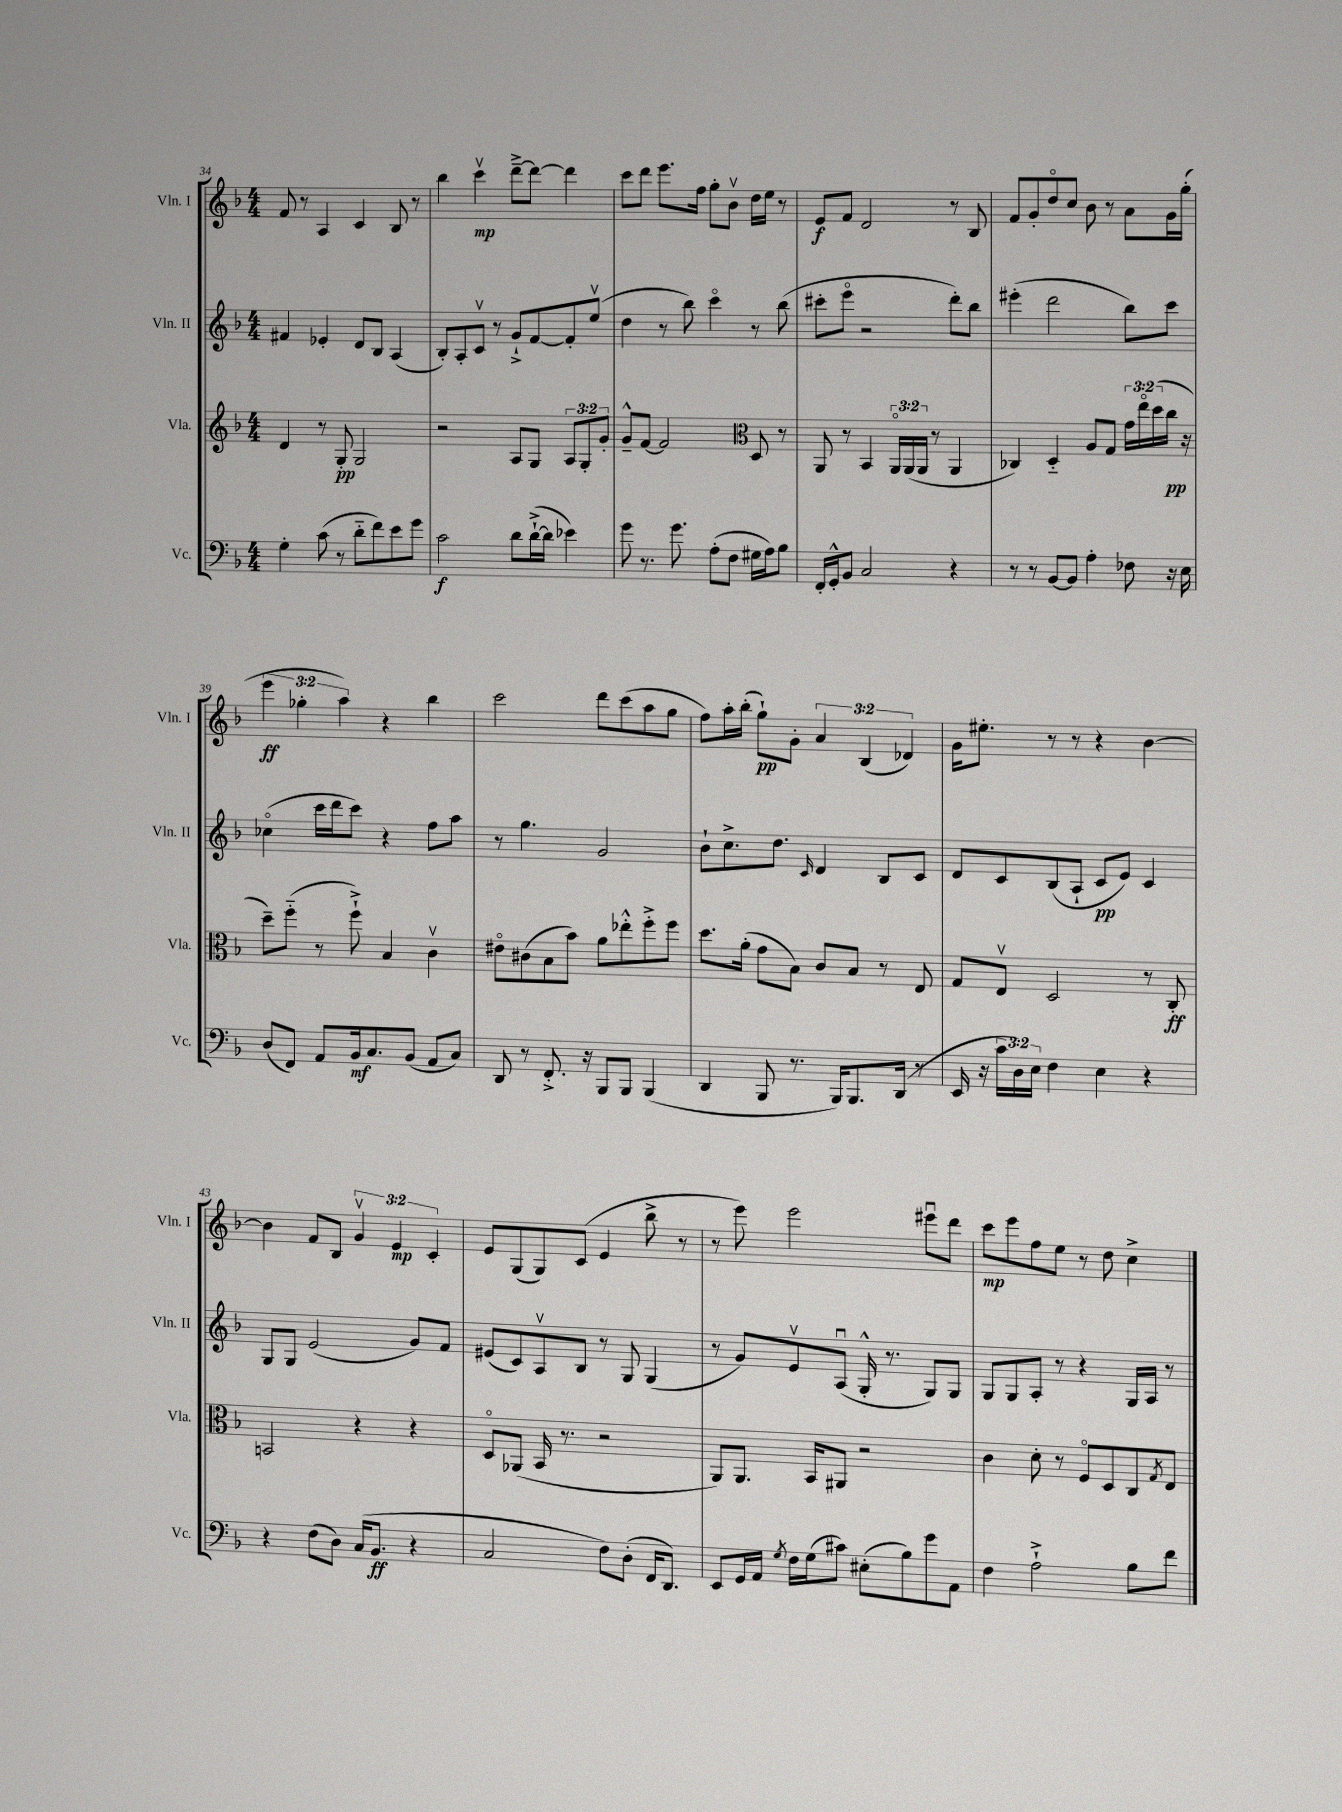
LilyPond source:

<<
\new StaffGroup <<
\new Staff = "s0" \with { instrumentName = "Vln. I" shortInstrumentName = "Vln. I" } {
    \clef treble \key f \major \numericTimeSignature \time 4/4 \override Staff.TupletNumber.text = #tuplet-number::calc-fraction-text
    f'8 r8 a4 c'4 bes8 r8 |
    bes''4 c'''4\upbow\mp d'''8~---> d'''8~ d'''4 |
    c'''8 d'''8 e'''8. f''16 g''8-. bes'8\upbow d''16 e''16 r8 |
    e'8\f f'8 d'2 r8 bes8 |
    f'8 g'8-. d''8\flageolet c''8 bes'8 r8 a'8 g'16 g''16-.( |
    \tuplet 3/2 { e'''4\ff ges''4-. a''4) } r4 bes''4 |
    c'''2 d'''8 c'''8( a''8 g''8 |
    f''8) a''16-. bes''16-.( g''8-!\pp) g'8-. \tuplet 3/2 { a'4 bes4( des'4) } |
    g'16 eis''8.-. r8 r8 r4 bes'4~ |
    bes'4 f'8 bes8 \tuplet 3/2 { g'4\upbow e'4\mp c'4-. } |
    e'8 g8( g8) c'8( e'4 bes''8-> r8 |
    r8 e'''8) e'''2 eis'''8\downbow d'''8 |
    c'''8\mp e'''8 f''8 e''8 r8 d''8 c''4-> \bar "|." |
}
\new Staff = "s1" \with { instrumentName = "Vln. II" shortInstrumentName = "Vln. II" } {
    \clef treble \key f \major \numericTimeSignature \time 4/4
    fis'4 ees'4-. d'8 bes8 a4( |
    bes8-.) a8-. c'8\upbow r8 g'8-!-> f'8~ f'8-. e''8\upbow( |
    d''4 r8 bes''8) c'''4\flageolet r8 bes''8( |
    cis'''8-. e'''8\flageolet r2 d'''8-.) bes''8 |
    eis'''4-.( d'''2 bes''8) c'''8 |
    ces''4\flageolet( c'''16 d'''16 c'''8) r4 f''8 a''8 |
    r8 g''4. g'2 |
    bes'8-! c''8.-> d''8. \grace { c'16 } d'4 bes8 c'8 |
    d'8 c'8 bes8( a8-! c'8\pp e'8) c'4 |
    g8 g8 e'2( g'8) f'8 |
    eis'8( c'8) a8\upbow bes8 r8 g8 g4( |
    r8 g'8) e'8\upbow a8\downbow( g16-.-^ r8. g8) g8 |
    g8 g8 a8-. r8 r4 g16 a16 r8 \bar "|." |
}
\new Staff = "s2" \with { instrumentName = "Vla." shortInstrumentName = "Vla." } {
    \clef treble \key f \major \numericTimeSignature \time 4/4 \override Staff.TupletNumber.text = #tuplet-number::calc-fraction-text
    d'4 r8 g8-.\pp g2 |
    r2 a8 g8 \tuplet 3/2 { a8 g8-. g'8-. } |
    g'8---^ f'8~ f'2 \clef alto d8 r8 |
    a,8 r8 bes,4 \tuplet 3/2 { a,16\flageolet a,16( a,16 } r8 a,4 |
    ces4) d4-_ a8 g8 \tuplet 3/2 { g'16 e''16\flageolet d''16( } c''16\pp r16 |
    d''8--) f''8-_( r8 f''8-!->) bes4 c'4\upbow |
    eis'8\flageolet cis'8( bes8 bes'8) a'8 ees''8-.-^ f''8-.-> f''8 |
    d''8. a'16-.( g'8 bes8) c'8 bes8 r8 e8 |
    g8 e8\upbow d2 r8 c8-.\ff |
    b,2 r4 r4 |
    d8\flageolet aes,8( bes,16 r8. r2 |
    a,8) a,8. bes,16 ais,8 r2 |
    c'4 d'8-. r8 f8\flageolet d8 c8 \acciaccatura { g8 } e8 \bar "|." |
}
\new Staff = "s3" \with { instrumentName = "Vc." shortInstrumentName = "Vc." } {
    \clef bass \key f \major \numericTimeSignature \time 4/4 \override Staff.TupletNumber.text = #tuplet-number::calc-fraction-text
    g4-. c'8( r8 d'8-_ f'8) e'8 g'8 |
    c'2\f d'8 d'16~-!->( d'16 ees'4) |
    g'8 r8. g'8. a8-.( f8 gis16 a16) bes8 |
    f,16-. g,16-.-^ bes,8 c2 r4 |
    r8 r8 bes,8~ bes,8 a4-. fes8 r16 e16 |
    d8( f,8) a,8 bes,16\mf c8. bes,8( a,8 c8) |
    d,8 r8 f,8.-.-> r16 bes,,8 bes,,8 bes,,4( |
    d,4 bes,,8 r8. bes,,16) bes,,8. d,16( r8 |
    e,16 r16 \tuplet 3/2 { c'16 d16) e16 } f4 e4 r4 |
    r4 f8( d8) c16( bes,8.\ff r4 |
    c2 f8) d8-.( f,16 d,8.) |
    e,8 g,16 a,16 \acciaccatura { g8 } f16 g16( cis'8) eis8-.( bes8) g'8 a,8 |
    f4 a2-!-> bes8 f'8 \bar "|." |
}
>>
>>
\layout { \context { \Score currentBarNumber = #34 } }
